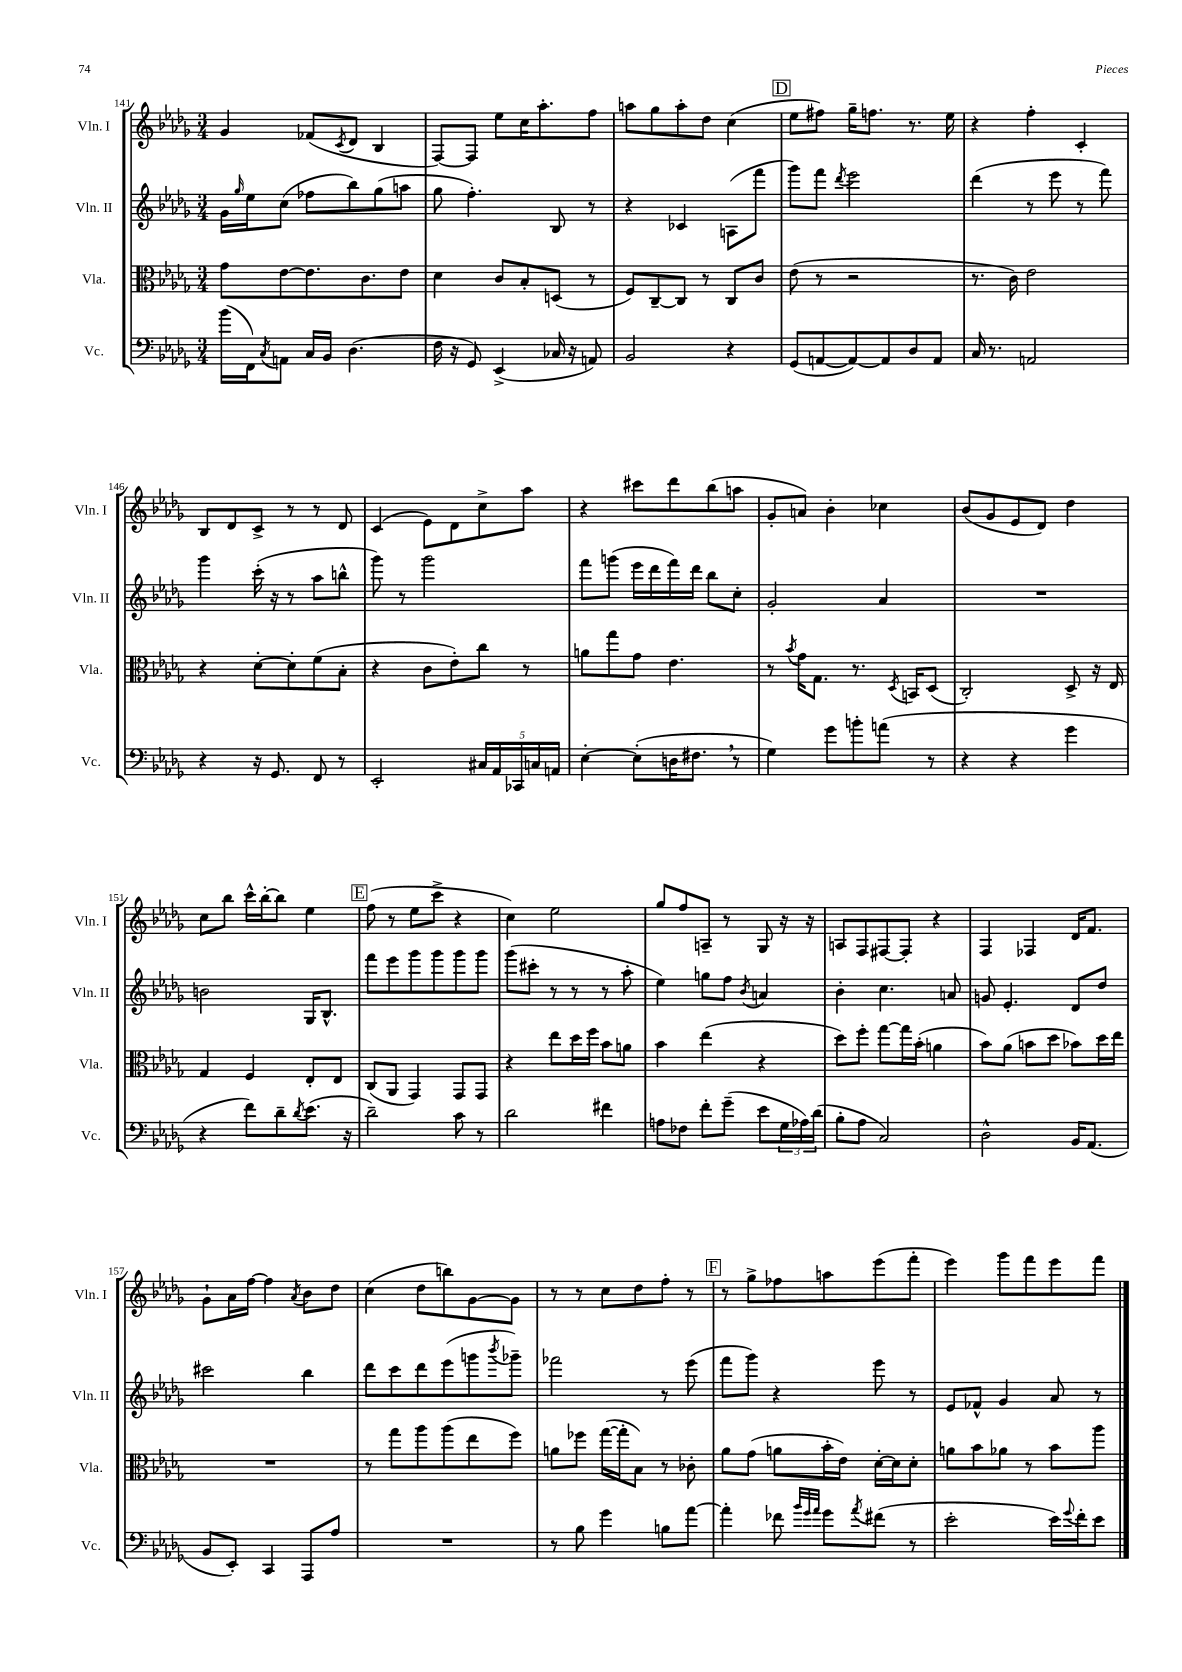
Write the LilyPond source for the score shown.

<<
\new StaffGroup <<
\new Staff = "s0" \with { instrumentName = "Vln. I" shortInstrumentName = "Vln. I" } {
    \clef treble \key des \major \numericTimeSignature \time 3/4
    ges'4 fes'8( \acciaccatura { c'8 } des'8 bes4 |
    f8~) f8 ees''8 c''16 aes''8.-. f''8 |
    a''8 ges''8 a''8-. des''8 c''4( |
    \mark \markup { \box "D" } ees''8 fis''8) ges''16-- f''8. r8. ees''16 |
    r4 f''4-. c'4-. |
    bes8 des'8 c'8-> r8 r8 des'8 |
    c'4( ees'8) des'8 c''8-> aes''8 |
    r4 cis'''8 des'''8 bes''8( a''8 |
    ges'8-. a'8) bes'4-. ces''4 |
    bes'8( ges'8 ees'8 des'8) des''4 |
    c''8 bes''8 c'''16-^ bes''16~-. bes''8 ees''4 |
    \mark \markup { \box "E" } f''8( r8 ees''8 c'''8-> r4 |
    c''4) ees''2 |
    ges''8 f''8 a8-- r8 ges8 r16 r16 |
    a8 f8 fis8~ fis8-. r4 |
    f4 fes4 des'16 f'8. |
    ges'8-! aes'16 f''16~ f''4 \acciaccatura { aes'8 } bes'8 des''8 |
    c''4( des''8 b''8) ges'8~ ges'8 |
    r8 r8 c''8 des''8 f''8-. r8 |
    \mark \markup { \box "F" } r8 ges''8-> fes''8 a''8 ees'''8( f'''8-. |
    ees'''4) ges'''8 f'''8 ees'''8 f'''8 \bar "|." |
}
\new Staff = "s1" \with { instrumentName = "Vln. II" shortInstrumentName = "Vln. II" } {
    \clef treble \key des \major \numericTimeSignature \time 3/4
    ges'16 \grace { ges''16 } ees''16 c''8( fes''8 bes''8) ges''8( a''8 |
    ges''8 f''4.-.) bes8 r8 |
    r4 ces'4 a8( f'''8 |
    \mark \markup { \box "D" } ges'''8) f'''8 \acciaccatura { des'''8 } ees'''2 |
    des'''4( r8 ees'''8 r8 f'''8) |
    ges'''4 c'''16-.( r16 r8 aes''8 b''8-^ |
    ges'''8) r8 ges'''2 |
    f'''8 g'''8( ees'''16 des'''16 f'''16) des'''16 bes''8 c''8-. |
    ges'2-. aes'4 |
    R2. |
    b'2 ges16 bes8.-^ |
    \mark \markup { \box "E" } f'''8 ees'''8 ges'''8 ges'''8 ges'''8 ges'''8 |
    ges'''8( cis'''8-. r8 r8 r8 aes''8-. |
    ees''4) g''8 f''8 \acciaccatura { bes'8 } a'4 |
    bes'4-. c''4. a'8 |
    g'8 ees'4.-. des'8 des''8 |
    cis'''2 bes''4 |
    des'''8 c'''8 des'''8 ees'''8( g'''8 \acciaccatura { bes'''8 } ges'''8--) |
    fes'''2 r8 ees'''8( |
    \mark \markup { \box "F" } f'''8 ges'''8) r4 ees'''8 r8 |
    ees'8 fes'8-^ ges'4 aes'8 r8 \bar "|." |
}
\new Staff = "s2" \with { instrumentName = "Vla." shortInstrumentName = "Vla." } {
    \clef alto \key des \major \numericTimeSignature \time 3/4
    ges'8 ees'8~ ees'8. c'8. ees'8 |
    des'4 c'8 bes8-. d8( r8 |
    f8) c8~-- c8 r8 c8 c'8 |
    \mark \markup { \box "D" } ees'8( r8 r2 |
    r8. c'16) ees'2 |
    r4 des'8~-. des'8-. f'8( bes8-. |
    r4 c'8 ees'8-.) c''8 r8 |
    a'8 ges''8 ges'8 ees'4. |
    r8 \acciaccatura { bes'8 } ges'16 ges8. r8. \acciaccatura { des8 } b,16 des8( |
    c2-.) des8-> r16 ees16 |
    ges4 f4 ees8-. ees8 |
    \mark \markup { \box "E" } c8( aes,8 ges,4) ges,8 ges,8 |
    r4 ees''8 des''16 f''16 bes'8 a'8 |
    bes'4 ees''4( r4 |
    des''8) f''8-. ges''8~ ges''16 bes'16-.( a'4 |
    bes'8) aes'8( b'8 des''8 bes'8) des''16 ees''16 |
    R2. |
    r8 ges''8 aes''8 aes''8( ees''8 f''8) |
    a'8 fes''8 ges''16~( ges''16-. bes8) r8 ces'8-. |
    \mark \markup { \box "F" } aes'8 ges'8( a'8 bes'16-. ees'16) des'16~-. des'16 des'8-. |
    a'8 bes'8 aes'8 r8 bes'8 aes''8 \bar "|." |
}
\new Staff = "s3" \with { instrumentName = "Vc." shortInstrumentName = "Vc." } {
    \clef bass \key des \major \numericTimeSignature \time 3/4
    bes'16( f,16) \acciaccatura { c8 } a,8 c16 bes,16 des4.( |
    f16 r16 ges,8) ees,4->( ces16 r16 a,8) |
    bes,2 r4 |
    \mark \markup { \box "D" } ges,8( a,8~ a,8~) a,8 des8 a,8 |
    c16 r8. a,2 |
    r4 r16 ges,8. f,8 r8 |
    ees,2-. \tuplet 5/4 { cis16 aes,16 ces,16 c16 a,16 } |
    ees4~-. ees8-.( d16 fis8. \breathe r8 |
    ges4) ges'8 b'8-. a'8( r8 |
    r4 r4 ges'4 |
    r4 f'8) des'8-- \acciaccatura { des'8 } ees'8.( r16 |
    \mark \markup { \box "E" } des'2--) c'8 r8 |
    des'2 fis'4 |
    a8 fes8 f'8-. ges'8--( ees'8 \tuplet 3/2 { ges16 aes16) des'16( } |
    bes8-. aes8 c2) |
    des2-^ bes,16 aes,8.( |
    bes,8 ees,8-.) c,4 aes,,8 aes8 |
    R2. |
    r8 bes8 ges'4 b8 aes'8~ |
    \mark \markup { \box "F" } aes'4-. fes'8 \grace { bes'32 ges'32 aes'32 } ges'8 \acciaccatura { aes'8 } fis'8( r8 |
    ees'2-. ees'16) \appoggiatura { ges'8 } f'16-. ees'8 \bar "|." |
}
>>
>>
\layout { \context { \Score currentBarNumber = #141 } }
